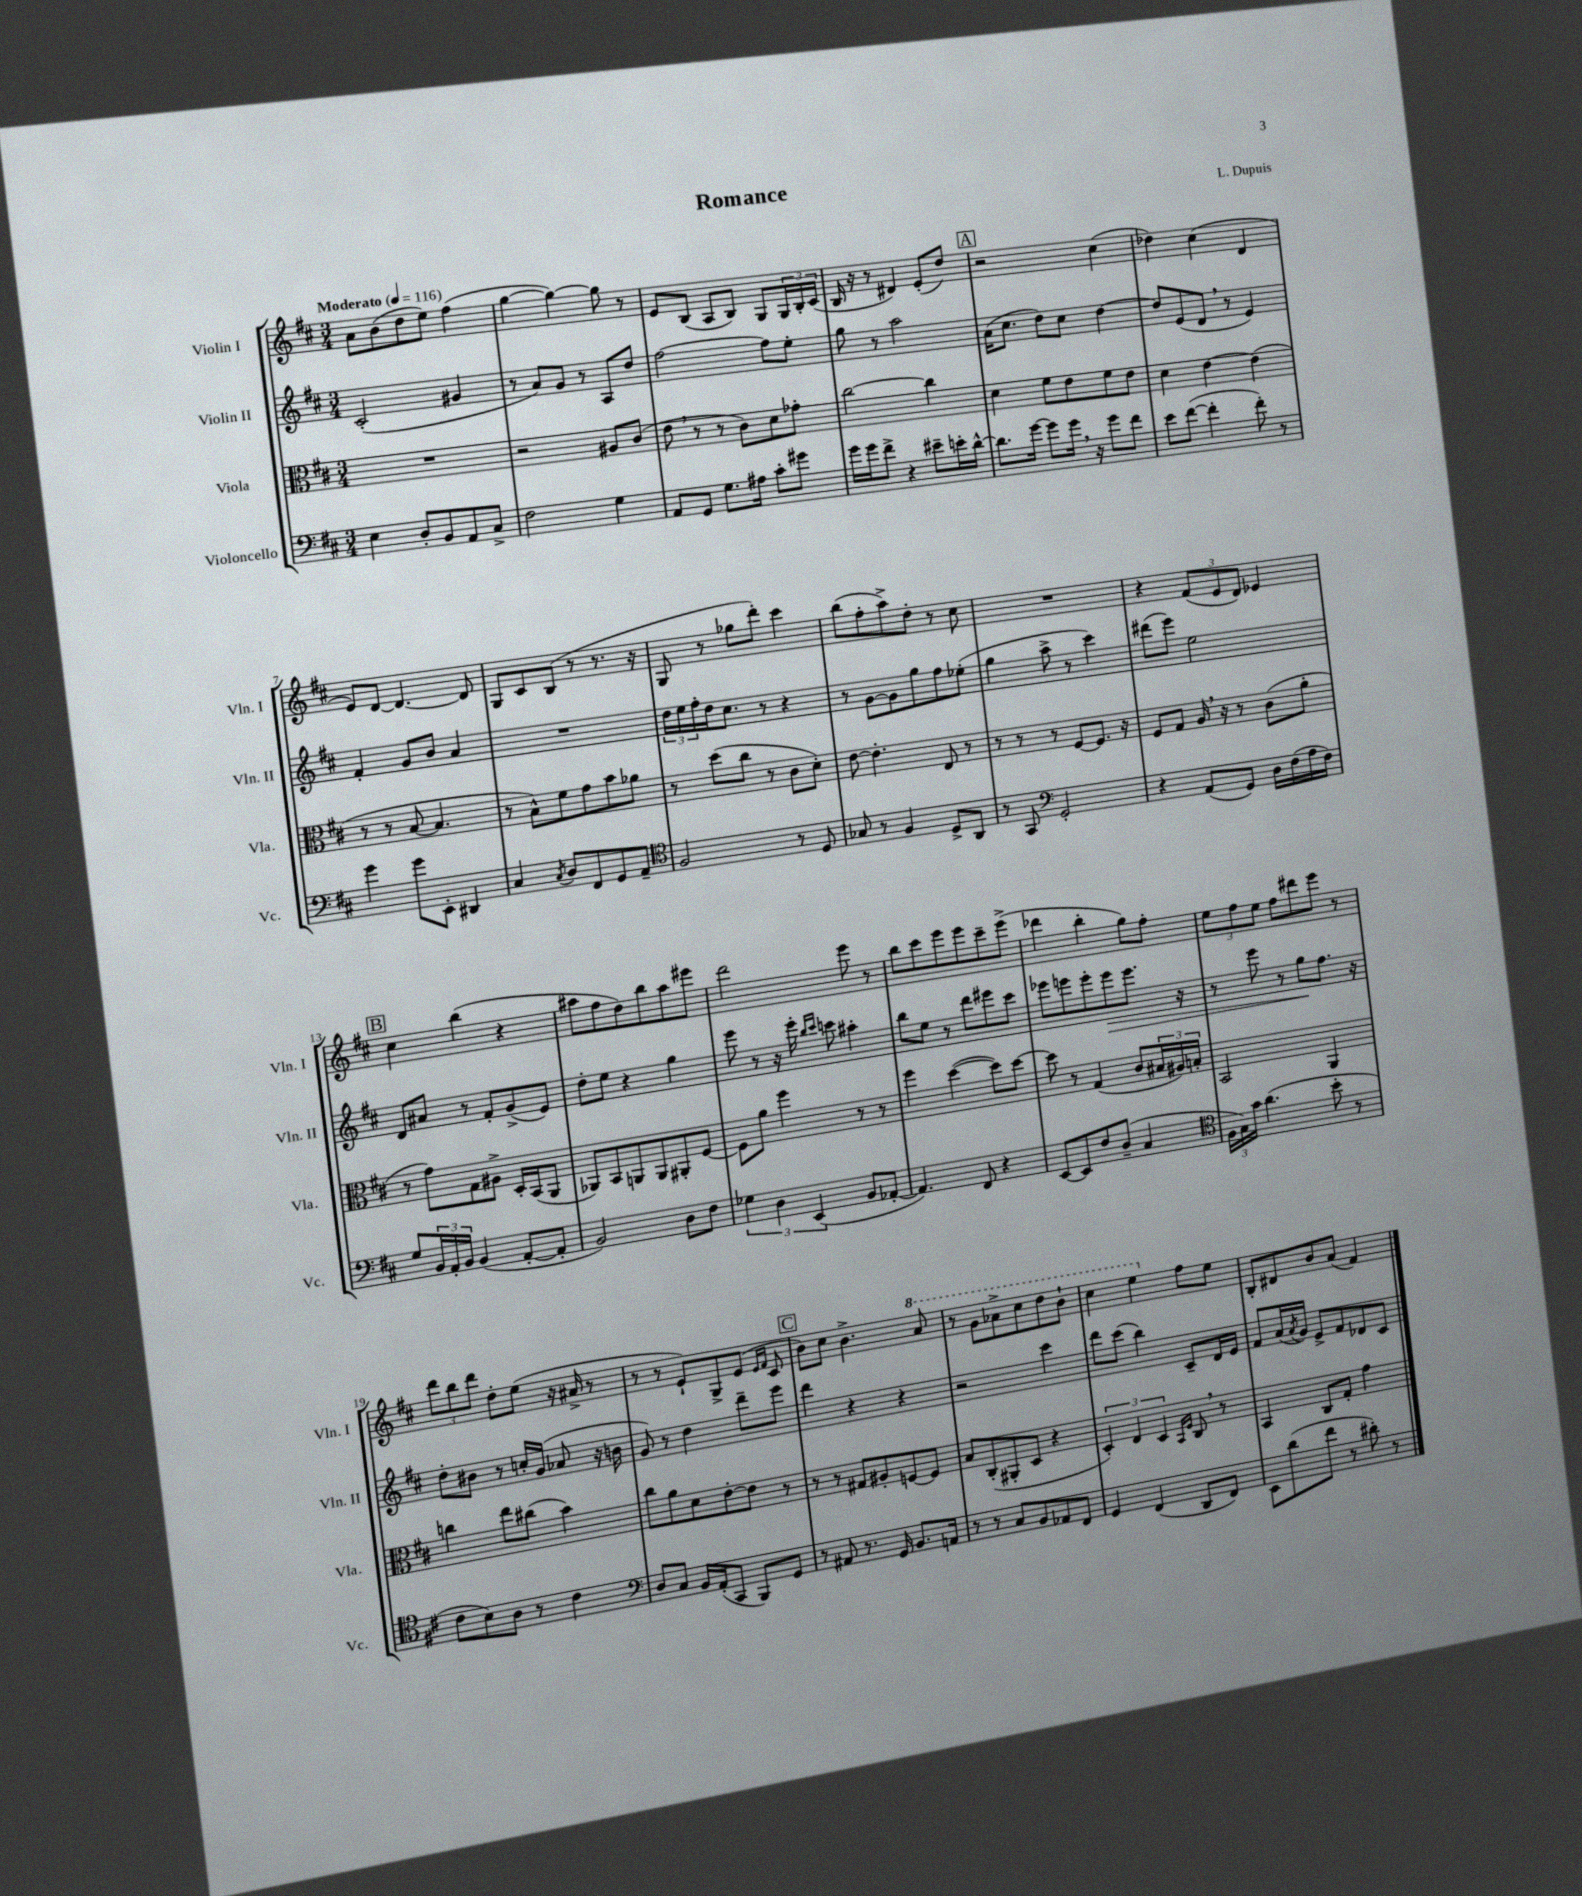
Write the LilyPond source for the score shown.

\header { title = "Romance" composer = "L. Dupuis" }
<<
\new StaffGroup <<
\new Staff = "s0" \with { instrumentName = "Violin I" shortInstrumentName = "Vln. I" } {
    \clef treble \key d \major \numericTimeSignature \time 3/4 \tempo "Moderato" 4 = 116
    a'8 b'8( d''8 e''8) fis''4( |
    g''4~ g''4~) g''8 r8 |
    e'8 b8( a8 b8) g8 \tuplet 3/2 { g16 b16-. cis'16( } |
    b16 r16 r8 dis'4) e'8-.( d''8) |
    \mark \markup { \box "A" } r2 cis''4( |
    des''4) cis''4( d'4 |
    e'8) d'8~ d'4.~ d'8 |
    g8 cis'8 b8( r8 r8. r16 |
    g8 r8 ges''8 d'''8-.) cis'''4 |
    b''8( fis''8-. a''8->) d''8-. r8 cis''8 |
    R2. |
    r4 \tuplet 3/2 { fis'8( e'8 d'8) } ees'4 |
    \mark \markup { \box "B" } cis''4 b''4( r4 |
    ais''8 fis''8 d''8) b''8 ais''8 eis'''8 |
    d'''2 e'''8 r8 |
    b''8 cis'''8 e'''8 e'''8 cis'''8-- e'''8->( |
    des'''4 b''4-. g''8) fis''8-. |
    \tuplet 3/2 { e''8 fis''8 e''8 } fis''8 dis'''8 e'''8 r8 |
    \tuplet 3/2 { d'''8 b''8 d'''8 } d''8-. e''8( r16 ais'16-> r8 |
    r8 r8 e'8-!) g8-> e'8( \grace { e'16 fis'16 } cis'8 |
    \mark \markup { \box "C" } b'8) cis''8 b'4.-> \ottava #1 a''8 |
    r8 g''8 aes''8-> cis'''8 d'''8 b''8-! |
    cis'''4 e'''4 \ottava #0 fis''8 e''8 |
    b8-. dis'8 b'8 a'8( fis'4) \bar "|." |
}
\new Staff = "s1" \with { instrumentName = "Violin II" shortInstrumentName = "Vln. II" } {
    \clef treble \key d \major \numericTimeSignature \time 3/4
    cis'2-.( gis'4 |
    r8 a'8) g'8 r8 a8 d''8 |
    fis''2~ fis''8 e''8-. |
    g''8 r8 a''2 |
    \mark \markup { \box "A" } a'16( cis''8. d''8) cis''8 d''4~ |
    d''8 e'8( d'8 \breathe r8 e'4) |
    fis'4-. g'8 b'8 a'4 |
    R2. |
    \tuplet 3/2 { d''16 e''16 fis''16-. } d''16 cis''8. r8 r4 |
    r8 g'8~ g'8 g''8 fis''8 ees''8-.( |
    g''4 a''8-> r8 cis'''4) |
    dis'''8( e'''8) e''2 |
    \mark \markup { \box "B" } d'8 ais'8 r8 fis'8-. g'8->( e'8) |
    d''8-. e''8 r4 g''4 |
    e'''8 r8 r16 e'''16-. \grace { b''16 cis'''16 } c'''8 ais''4-. |
    b''8 e''8 r8 d'''8 eis'''8 cis'''8 |
    ees'''8 e'''8 e'''8-. e'''8\> e'''8. r16 |
    r8 e'''8 r8 g''8\! fis''8. r16 |
    d''8-. bis'8 r8 c''16-. g'16( aes'8 r16 b'16 |
    g'8) r8 d''4 d'''8-- e'''8 |
    \mark \markup { \box "C" } d'''4 r4 r4 |
    r2 cis'''4 |
    d'''8 cis'''8( b''4) cis'8-- d'16 e'16 |
    fis'8 a'16( \acciaccatura { a'8 } g'16) e'8-> fis'8 des'8 cis'8 \bar "|." |
}
\new Staff = "s2" \with { instrumentName = "Viola" shortInstrumentName = "Vla." } {
    \clef alto \key d \major \numericTimeSignature \time 3/4
    R2. |
    r2 ais8 cis'8( |
    e'8 \breathe r8 r8 cis'8) d'8 ges'8-. |
    cis''2~ cis''4 |
    \mark \markup { \box "A" } d'4 fis'8 e'8 fis'8 e'8 |
    d'4 e'4~ e'4( |
    r8 r8 b8~ b4. |
    r8 b8-^) fis'8 g'8 b'8 aes'8 |
    r8 d''8( cis''8 r8 cis'8 d'8-.) |
    e'8~ e'4.-. e8 r8 |
    r8 r8 r8 fis8~ fis8. r16 |
    fis8 g8 a16 \breathe r16 r8 cis'8( a'8-. |
    \mark \markup { \box "B" } r8 g'8) g8 ais8-> d16-. b,16( a,8 |
    aes,8) b,8 a,8 a,8 ais,8-. fis8~ |
    fis8 a'8 fis''4 r8 r8 |
    fis''4 d''4~( d''8) d''8~ |
    d''8 r8 g4( cis'8 \tuplet 3/2 { bis16 ais16) b16-. } |
    b,2 a,4 |
    c''4 e''8 cis''8( b'4) |
    cis''8 a'8 d'8 e'8~-. e'8 r8 |
    \mark \markup { \box "C" } r8 r8 gis8 ais8-. f8~ f8 |
    b8 cis8-.( ais,8-. d8 r4 |
    \tuplet 3/2 { d4-.) e4 d4 } \grace { b,16 fis16 } cis8 \breathe r8 |
    b,4 cis8 g8-. g'4 \bar "|." |
}
\new Staff = "s3" \with { instrumentName = "Violoncello" shortInstrumentName = "Vc." } {
    \clef bass \key d \major \numericTimeSignature \time 3/4
    e4 d8-. b,8 a,8 cis8-> |
    fis2 g4 |
    a,8 g,8 g8. ais16 cis'8-. gis'8 |
    g'16 g'16 fis'8-> r4 eis'8-- e'16-. d'16~-^ |
    \mark \markup { \box "A" } d'8. g'16~ g'8 g'16 \breathe r16 g'8 fis'8 |
    e'8 fis'8~( fis'4-. fis'8-.) r8 |
    g'4 g'8 e,8-. dis,4 |
    cis4 \acciaccatura { cis8 } d8 fis,8 g,8 a,8-- |
    \clef tenor fis2 r8 d8 |
    ges8 r8 fis4 d8-> a,8 |
    r8 g,8 \clef bass g,2-. |
    r4 a,8( g,8) d16 fis16( a16 fis16) |
    \mark \markup { \box "B" } g8 \tuplet 3/2 { b,16 a,16-. b,16 } b,4( a,8~-. a,8-. |
    b,2) d8 fis8 |
    \tuplet 3/2 { ges4 d4 e,4( } b,8 aes,8~-. |
    aes,4.) fis,8 r4 |
    e,8~ e,8 fis8 d8--( cis4 |
    \clef tenor \tuplet 3/2 { fis16 g16) g'16 } a'4.( b'8-. r8 |
    cis'8 b8) a8 r8 cis'4 |
    \clef bass d8 cis8 b,16 a,16-.( cis,8 b,,8) g,8 |
    \mark \markup { \box "C" } r8 ais,8 r8. g,16 b,8. a,16 |
    r8 r8 cis8 b,8 aes,8 fis,8 |
    g,4 fis,4( d,8 fis,8) |
    e,8 d'8( fis'8 r8 dis'8-.) r8 \bar "|." |
}
>>
>>
